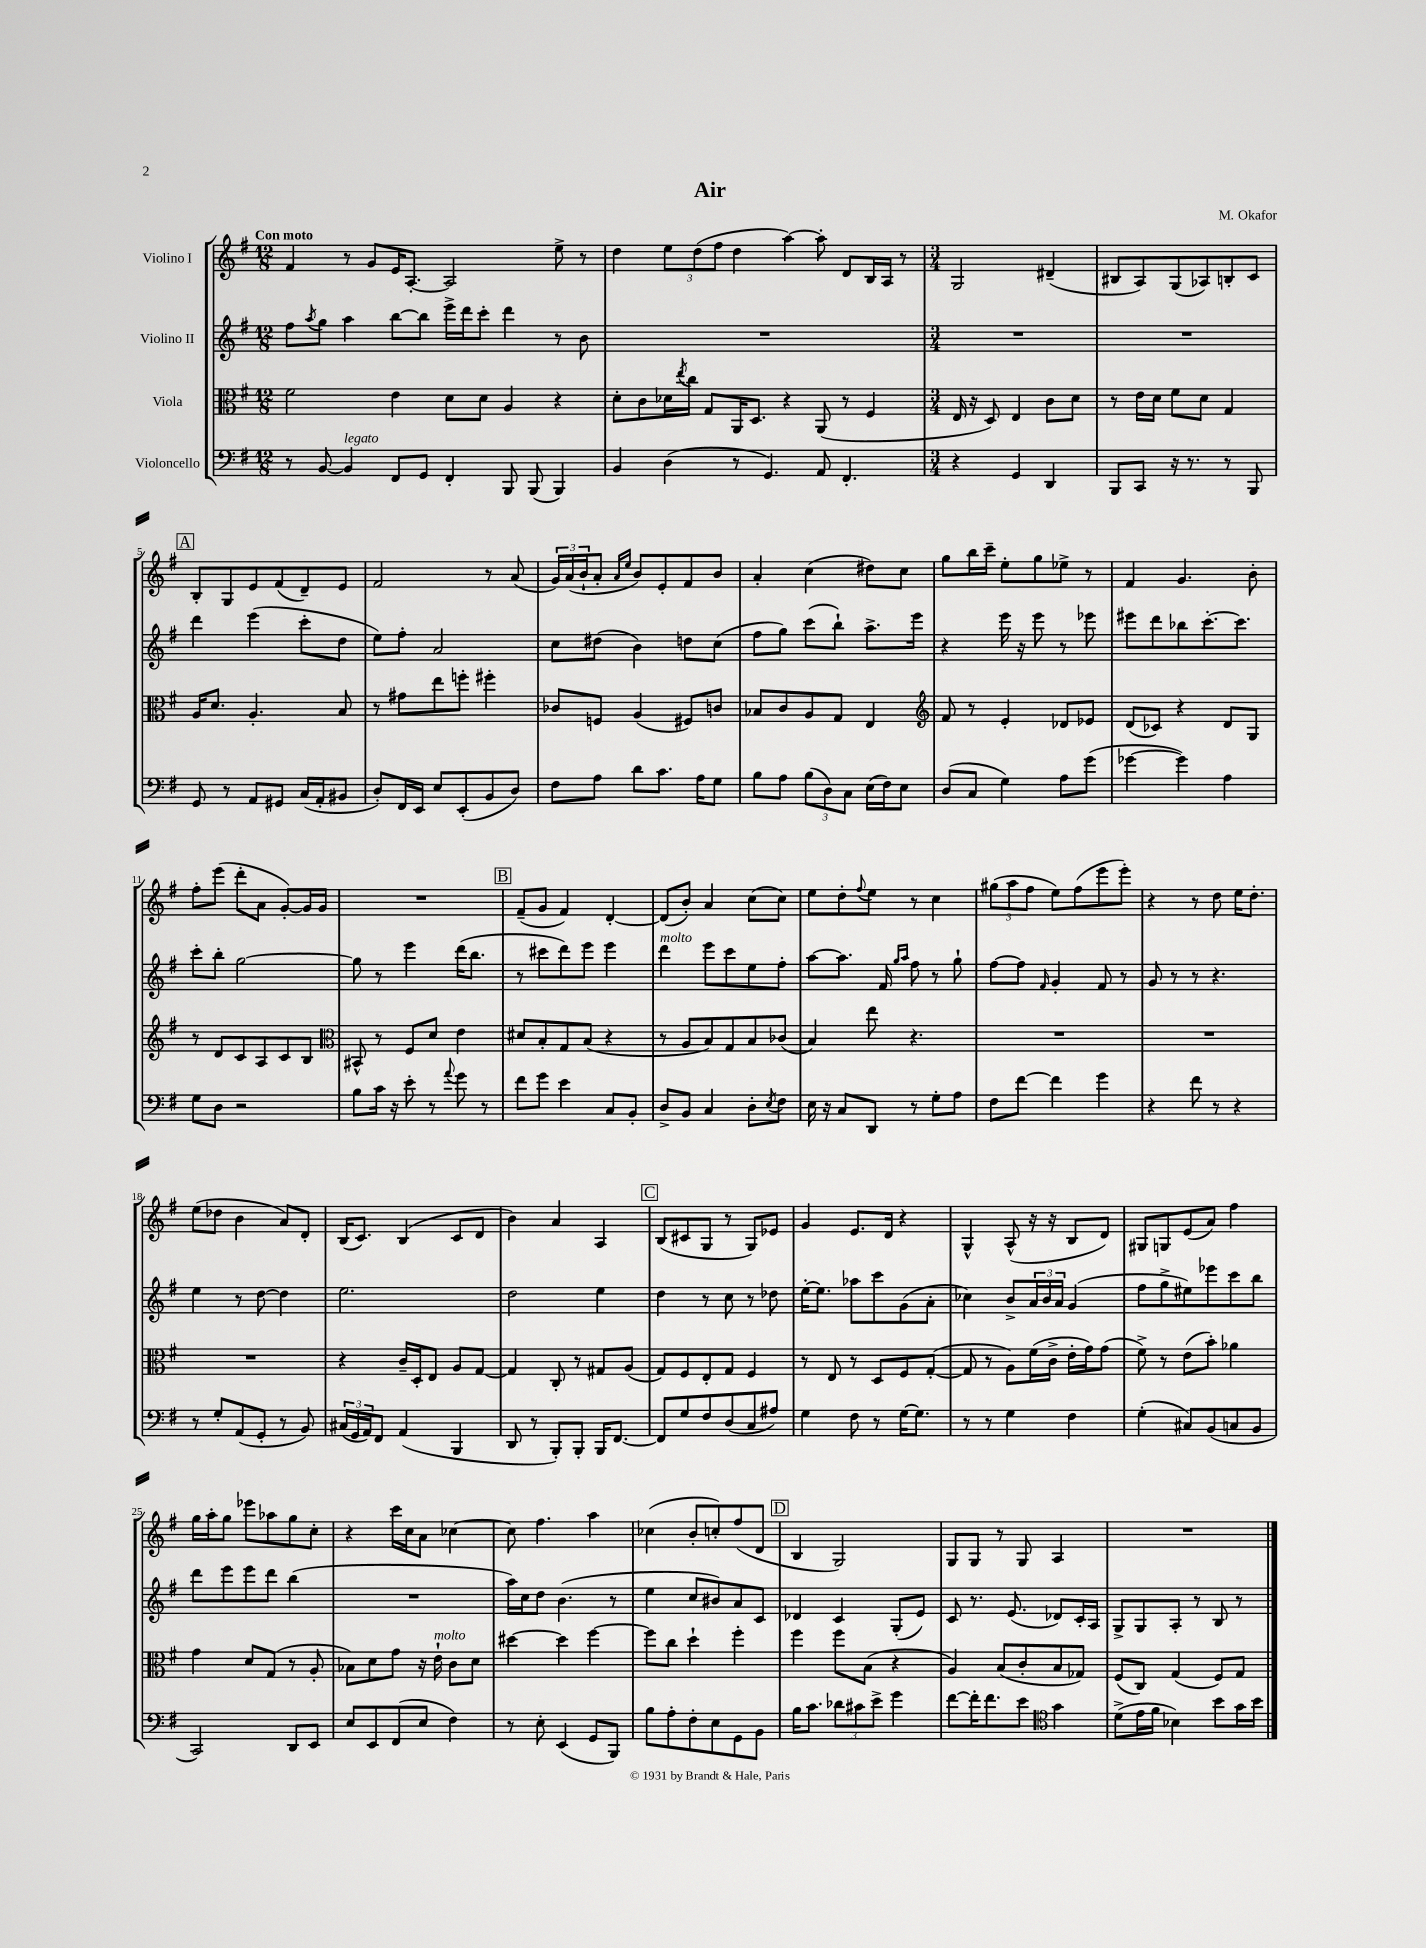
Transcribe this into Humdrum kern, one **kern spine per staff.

**kern	**kern	**kern	**kern
*part4	*part3	*part2	*part1
*staff4	*staff3	*staff2	*staff1
*I"Violoncello	*I"Viola	*I"Violino II	*I"Violino I
*clefF4	*clefC3	*clefG2	*clefG2
*k[f#]	*k[f#]	*k[f#]	*k[f#]
*M12/8	*M12/8	*M12/8	*M12/8
=1	=1	=1	=1
!	!	!	!LO:TX:a:B:t=Con moto
8r	2f#\	8ff#\L	4f#/
.	.	8qaa/	.
[8BB/	.	8gg\J	.
!LO:TX:a:i:t=legato	!	!	!
4BB/]	.	4aa\	8r
.	.	.	8g/L
8FF#/L	4e\	[8bb\L	16e/K
.	.	.	[8.A'/J
8GG/J	.	8bb\J]	.
4FF#'/	8d\L	16eee^\LL	2A/]
.	.	16ddd\J	.
.	8d\J	8ccc'\J	.
8BBB/	4A/	4ddd\	.
(8BBB/	.	.	.
4BBB/)	4r	8r	8ee^\
.	.	8b\	8r
=2	=2	=2	=2
4BB/	8d'\L	1.r	4dd\
.	8c\	.	.
(4D\	16d-X\L	.	12ee\L
.	8qee/	.	.
.	16cc\JJ	.	.
.	.	.	(12dd\
.	8G/L	.	.
.	.	.	12ff#\J
8r	16AA/K	.	4dd\
.	8.D/J	.	.
4.GG/)	.	.	.
.	4r	.	[4aa\)
8AA/	(8AA/	.	8aa'\]
4.FF#'/	8r	.	8d/L
.	4F#/	.	16B/L
.	.	.	16A/JJ
.	.	.	8r
=3	=3	=3	=3
*M3/4	*M3/4	*M3/4	*M3/4
4r	16E/	2.r	2G/
.	16r	.	.
.	8D/)	.	.
4GG/	4E/	.	.
4DD/	8c\L	.	(4d#X~/
.	8d\J	.	.
=4	=4	=4	=4
8BBB/L	8r	2.r	8B#X/L
8CC/J	16e\LL	.	8A/)
.	16d\JJ	.	.
16r	8f#\L	.	(8G/
8.r	.	.	.
.	8d\J	.	8A-X/)
8r	4G/	.	8Bn'/
8BBB/	.	.	8c/J
!!LO:LB:g=z
!!LO:REH:place=s1:t=A
=5	=5	=5	=5
8GG/	16A/KL	4ddd\	8B'/L
.	8.d/J	.	.
8r	.	.	8G/
8AA/L	4.A'/	(4eee\	8e/
8GG#X/J	.	.	(8f#/
(16C/LL	.	8ccc'\L	8d~/)
16AA'/J	.	.	.
8BB#X/J	8B/	8dd\J	8e/J
=6	=6	=6	=6
8D'/L)	8r	8ee\L)	2f#/
16FF#/L	8g#X\L	8ff#'\J	.
16EE/JJ	.	.	.
8E/L	8ee\	2a/	.
(8EE'/	8ffn'\J	.	.
8BB/	4ff#X'\	.	8r
8D/J)	.	.	(8a/
=7	=7	=7	=7
8F#\L	8c-X/L	8cc\L	24g/LL)
.	.	.	(24a/
.	.	.	24b`/J
8A\J	8Fn/J	(8dd#X\J	8a'/J
.	.	.	16qqa/LL
.	.	.	16qqee/JJ
8d\L	(4A/	4b\)	8b/L)
8.c\J	.	.	8e'/
.	8F#X/L)	8ddn\L	8f#/
16A\KL	.	.	.
8G\J	8cn/J	(8cc\J	8b/J
=8	=8	=8	=8
8B\L	8B-X/L	8ff#\L	4a'/
8A\J	8c/	8gg\J)	.
(12B\L	8A/	(8ccc\L	(4cc\
12D\)	.	.	.
.	8G/J	8bb`\J)	.
12C\J	.	.	.
(16E\LL	4E/	8.aa^\L	8dd#X\L)
16F#\J)	.	.	.
8E\J	.	.	8cc\J
.	.	16eee\Jk	.
=9	=9	=9	=9
*	*clefG2	*	*
(8D/L	8f#/	4r	8gg\L
8C/J	8r	.	16bb\L
.	.	.	16ccc~\JJ
4G\)	4e'/	16eee\	8ee'\L
.	.	16r	.
.	.	8eee\	8gg\
8A\L	8d-X/L	8r	8ee-X^\J
(8g\J	8e-X/J	8eee-X\	8r
=10	=10	=10	=10
[4g-X\	(8d/L	8eee#X\L	4f#/
.	8c-X/J)	8ddd\	.
4g-\])	4r	8bb-X\	4.g/
.	.	[8.ccc'\	.
4A\	8d/L	.	.
.	.	8.ccc\J]	.
.	8G/J	.	8b'\
!!LO:LB:g=z
=11	=11	=11	=11
8G\L	8r	8ccc'\L	8ff#'\L
8D\J	8d/L	8bb'\J	(8eee\J
2r	8c/	[2gg\	8ddd'\L
.	8A/	.	8a\J
.	8c/	.	[8g'/L)
.	8B/J	.	16g/L]
.	.	.	16g/JJ
=12	=12	=12	=12
*	*clefC3	*	*
8B\L	8BB#X^^/	8gg\]	2.r
16c\Jk	8r	8r	.
16r	.	.	.
8e'\	8F#/L	4eee\	.
8r	8d/J	.	.
8qqa/	.	.	.
8g\	4e\	(16ddd\KL	.
.	.	8.bb\J	.
8r	.	.	.
!!LO:REH:place=s1:t=B
=13	=13	=13	=13
8f#\L	8d#X/L	8r	(8f#~/L
8g\J	8B'/	8ccc#X\L	8g/J
4e\	8G/	8ddd\)	4f#/)
.	(8B/J	8eee\J	.
8C/L	4r	4eee\	[4d'/
8BB'/J	.	.	.
=14	=14	=14	=14
!	!	!LO:TX:a:i:t=molto	!
8D^/L	8r	4ddd\	(8d/L]
8BB/J	8A/L	.	8b'/J)
4C/	8B/)	8eee\L	4a/
.	8G/	8ccc\	.
8D'\L	8B/	8ee\	(8cc\L
8qE/	.	.	.
8F#\J	(8c-X/J	8ff#'\J	8cc\J)
=15	=15	=15	=15
16E\	4B/)	[8aa\L	8ee\L
16r	.	.	.
8C/L	.	8.aa\J]	8dd'\
.	.	.	8qqff#/
8DD/J	8ee\	.	8ee\J
.	.	16f#/	.
.	.	16qqgg/LL	.
.	.	16qqaa/JJ	.
8r	4.r	8ff#\	8r
8G'\L	.	8r	4cc\
8A\J	.	8gg`\	.
=16	=16	=16	=16
8F#\L	2.r	[8ff#\L	(12gg#X\L
.	.	.	12aa\
[8f#\J	.	8ff#\J]	.
.	.	.	12ff#\J
.	.	16qqf#/	.
4f#\]	.	4g'/	8ee\L)
.	.	.	(8ff#\
4g\	.	8f#/	8eee\
.	.	8r	8eee'\J)
=17	=17	=17	=17
4r	2.r	8g/	4r
.	.	8r	.
8f#\	.	8r	8r
8r	.	4.r	8dd\
4r	.	.	16ee\KL
.	.	.	8.dd'\J
!!LO:LB:g=z
=18	=18	=18	=18
8r	2.r	4ee\	(8ee\L
8G'/L	.	.	8dd-X\J
(8AA/	.	8r	4b\
8GG'/J	.	[8dd\	.
8r	.	4dd\]	8a/L)
8BB/)	.	.	8d'/J
=19	=19	=19	=19
(24C#X/LL	4r	2.ee\	(16B/KL
24GG/	.	.	.
.	.	.	8.c/J)
24AA/J)	.	.	.
8FF#/J	.	.	.
(4AA/	16c~/LL	.	(4B/
.	16D'/J	.	.
.	8E/J	.	.
4BBB/	8A/L	.	8c/L
.	[8G/J	.	8d/J
=20	=20	=20	=20
8DD/	4G/]	2dd\	4b\)
8r	.	.	.
8BBB'/L)	8C'/	.	4a/
8BBB'/J	8r	.	.
16BBB/KL	8G#X/L	4ee\	4A/
[8.FF#/J	.	.	.
.	(8A/J	.	.
!!LO:REH:place=s1:t=C
=21	=21	=21	=21
8FF#/L]	8G/L)	4dd\	(8B/L
8G/	8F#/	.	8c#X/
8F#/	8E'/	8r	8G/J
(8D/	8G/J	8cc\	8r
8C/	4F#/	8r	8G/L)
8A#X/J)	.	8dd-X\	8e-X/J
=22	=22	=22	=22
4G\	8r	[16ee'\KL	4g/
.	.	8.ee\J]	.
.	8E/	.	.
8F#\	8r	8aa-X\L	8.e/L
8r	8D/L	8ccc\	.
.	.	.	16d/Jk
[16G\KL	8F#/	(8g\	4r
8.G\J]	.	.	.
.	([8G'/J	8a'\J	.
=23	=23	=23	=23
8r	8G/]	4cc-X\)	4G^^/
8r	8r	.	.
4G\	8A\L)	8b^/L	(8A^^/
.	(16f#\L	24a/L	16r
.	.	24b/	.
.	16c^\JJ	.	16r
.	.	24a/JJ	.
4F#\	16e'\LL	(4g/	8B/L
.	16g\J)	.	.
.	(8g\J	.	8d/J)
=24	=24	=24	=24
(4G'\	8f#^\)	8ff#\L	8G#X/L
.	8r	8gg^\	8Gn/
8C#X/L)	(8e\L	8ee#X\)	(8e/
(8BB/	8b'\J)	8eee-X\	8a/J)
8Cn/	4a-X\	8ccc\	4ff#\
8BB/J	.	8bb\J	.
!!LO:LB:g=z
=25	=25	=25	=25
2CC/)	4g\	8ddd\L	16gg\LL
.	.	.	16aa'\J
.	.	8eee\	8gg\J
.	8d/L	8eee\	8eee-X\L
.	(8G/J	8ddd\J	8aa-X\
8DD/L	8r	(4bb\	8gg\
8EE/J	8A'/	.	8cc'\J
=26	=26	=26	=26
8E/L	8B-X\L)	2.r	4r
8EE/	8d\	.	.
(8FF#/	8g\J	.	16ccc\LL
.	.	.	16cc\J
8E/J	16r	.	8a\J
!	!LO:TX:a:i:t=molto	!	!
.	16e`\	.	.
4F#\)	8c\L	.	[4cc-X\
.	8d\J	.	.
=27	=27	=27	=27
8r	[4dd#X\	16aa\LL)	8cc-\]
.	.	16cc\J	.
8E'\	.	8dd\J	4.ff#\
(4EE/	4dd#\]	(4.b\	.
8GG/L	[4ff#\	.	4aa\
8BBB/J)	.	8r	.
=28	=28	=28	=28
8B\L	8ff#\L]	4ee\	(4cc-X\
8A'\	8cc\J	.	.
8F#'\	4dd`\	8cc/L	8b'/L
8E\	.	8b#X/)	8ccn'/)
8GG\	4ff#'\	8a/	(8ff#/
8BB\J	.	8c/J	8d/J
!!LO:REH:place=s1:t=D
=29	=29	=29	=29
16B\KL	4ff#\	4d-X/	4B/
8.c\J	.	.	.
12d-X\L	8ff#\L	4c/	2G/)
12c#X\	.	.	.
.	(8B\J	.	.
12e^\J	.	.	.
4g\	4r	(8G'/L	.
.	.	8e/J)	.
=30	=30	=30	=30
[8f#\L	4A/)	8c/	8G/L
16f#'\K]	.	8.r	8G/J
8.f#\	.	.	.
.	(8B/L	.	8r
.	.	(8.e/	.
8e\J	8c'/	.	8G/
*clefC4	*	*	*
4g\	8B/	8d-X/L)	4A/
.	8G-X/J)	16c'/L	.
.	.	16A/JJ	.
=31	=31	=31	=31
(8d^\L	(8F#/L	8G^/L	2.r
16e\L	8C/J)	8G/	.
16f#\JJ	.	.	.
4B-X\)	(4G/	8A'/J	.
.	.	8r	.
8b\L	8F#/L)	8B/	.
16g\L	8G/J	8r	.
16b\JJ	.	.	.
==	==	==	==
*-	*-	*-	*-
